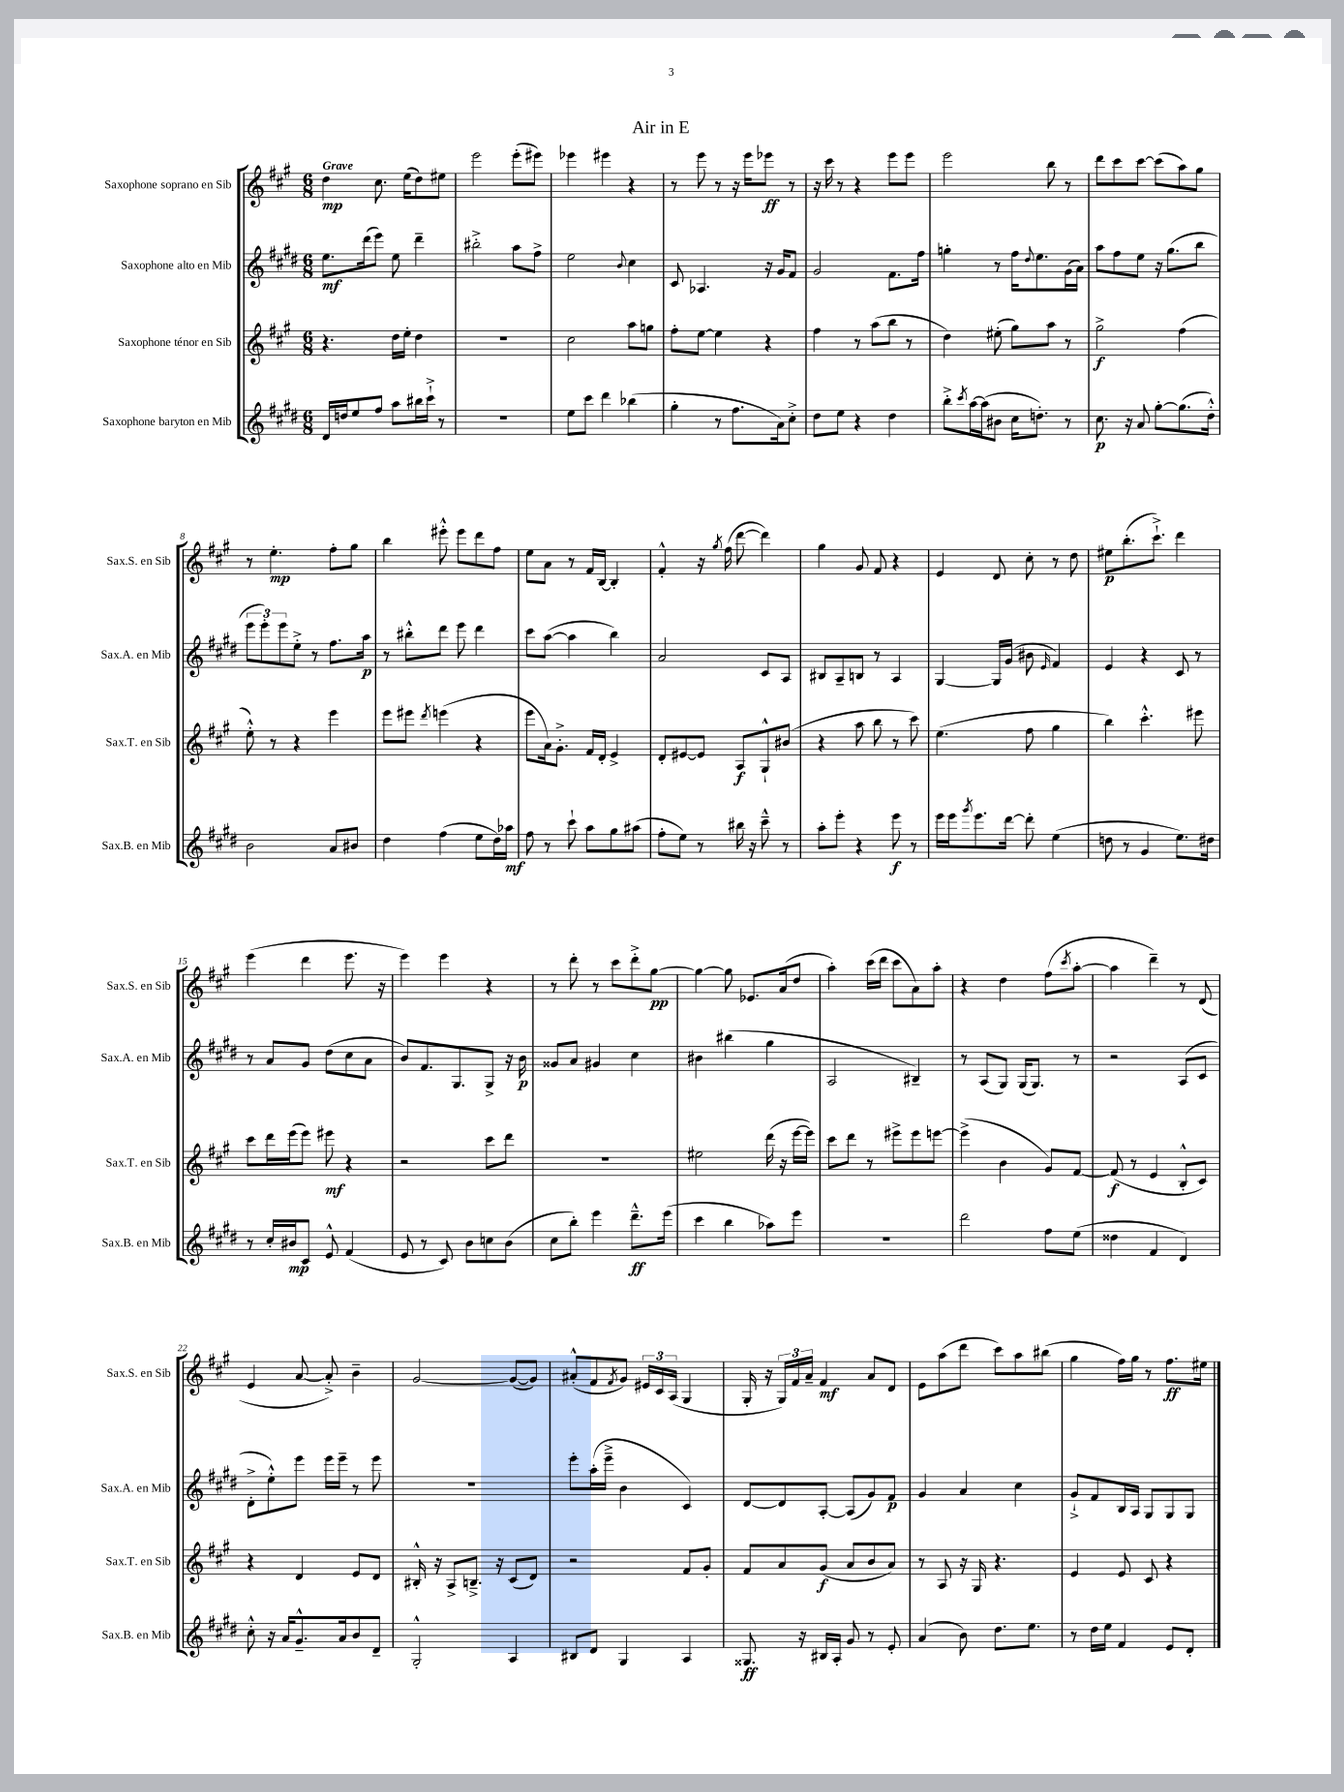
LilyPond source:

\header { title = "Air in E" }
<<
\new StaffGroup <<
\new Staff = "s0" \with { instrumentName = "Saxophone soprano en Sib" shortInstrumentName = "Sax.S. en Sib" } {
    \clef treble \key a \major \numericTimeSignature \time 6/8 \tempo "Grave"
    d''4\mp cis''8. e''16( d''8) eis''8 |
    e'''2 e'''8-.( eis'''8) |
    ees'''4 eis'''4 r4 |
    r8 e'''8 r8 r16 e'''16 ees'''8\ff r8 |
    r16 cis'''16 r8 r4 e'''8 e'''8 |
    e'''2 b''8 r8 |
    d'''8 cis'''8 cis'''8~ cis'''8( a''8) gis''8 |
    r8 e''4.-.\mp fis''8-. gis''8 |
    b''4 eis'''8-.-^ eis'''8 d'''8 fis''8 |
    e''8 a'8 r8 fis'16 b16~ b4-. |
    fis'4-.-^ r16 \acciaccatura { gis''8 } fis''16( d'''8~ d'''4) |
    gis''4 gis'8 fis'8 r4 |
    e'4 d'8 cis''8-. r8 d''8 |
    eis''8\p b''8.-.( cis'''8.-!->) d'''4 |
    e'''4( d'''4 e'''8. r16 |
    e'''4) e'''4 r4 |
    r8 d'''8-. r8 cis'''8 d'''8-.-> gis''8~\pp |
    gis''4~ gis''8 ees'8. a'16( d''8 |
    a''4-.) cis'''16( d'''16 cis'''8 a'8) a''8-. |
    r4 d''4 fis''8( \acciaccatura { cis'''8 } a''8~-. |
    a''4 d'''4--) r8 d'8( |
    e'4 a'8~ a'8-.->) b'4-- |
    gis'2~ gis'8~( gis'8) |
    ais'8-.-^( fis'8 \acciaccatura { fis'8 } gis'8) \tuplet 3/2 { eis'16 cis'16 a16( } gis4 |
    gis16-. r16 \tuplet 3/2 { gis16) fis'16 a'16-- } fis'4\mf a'8 d'8 |
    e'8 a''8( d'''8 cis'''8) a''8 bis''8( |
    gis''4 fis''16) gis''16 r8 fis''8.\ff eis''16 \bar "|." |
}
\new Staff = "s1" \with { instrumentName = "Saxophone alto en Mib" shortInstrumentName = "Sax.A. en Mib" } {
    \clef treble \key e \major \numericTimeSignature \time 6/8
    e''8.\mf dis'''16( e'''8) e''8 dis'''4-- |
    bis''2-.-> a''8 fis''8-> |
    e''2 \appoggiatura { b'8 } cis''4 |
    cis'8 aes4. r16 gis'16 fis'8 |
    gis'2 fis'8. fis''16 |
    g''4-. r8 fis''16 \appoggiatura { dis''8 } e''8. gis'16( a'16) |
    a''8 fis''8 e''8 r16 gis''8.( b''8 |
    \tuplet 3/2 { e'''8 e'''8-.) e'''8 } e''8-.-> r8 fis''8. a''16\p |
    r8 bis''8-.-^ dis'''8 e'''8 dis'''4 |
    cis'''8 a''8~( a''4 b''4) |
    a'2 cis'8 a8 |
    bis8 a8-- b8 r8 a4 |
    gis4~ gis16 gis'16( bis'8 \grace { e'16 } fis'4) |
    e'4 r4 cis'8 r8 |
    r8 a'8 gis'8 dis''8( cis''8 a'8 |
    b'8) fis'8. gis8. gis8-> r16 b'16\p |
    gisis'8 a'8 gis'4 cis''4 |
    bis'4 bis''4( gis''4 |
    a2 bis4--) |
    r8 a8( gis8) gis16( gis8.) r8 |
    r2 a8( cis'8 |
    dis'8-.-> e''8-.-^) e'''8 e'''16 e'''16-- r8 e'''8 |
    R2. |
    e'''8-. a''16-.( e'''16---> b'4 cis'4) |
    dis'8~ dis'8 a8~-. a8( gis'8) fis'8\p |
    gis'4 a'4 cis''4 |
    gis'8-!-> fis'8 b16 a16 gis8 gis8 gis8 \bar "|." |
}
\new Staff = "s2" \with { instrumentName = "Saxophone ténor en Sib" shortInstrumentName = "Sax.T. en Sib" } {
    \clef treble \key a \major \numericTimeSignature \time 6/8
    r4. d''16 e''16-. d''4 |
    R2. |
    cis''2 a''8 g''8 |
    fis''8-. e''8~ e''4 r4 |
    fis''4 r8 a''8( b''8 r8 |
    d''4) eis''8-.( gis''8) a''8 r8 |
    gis''2->\f fis''4( |
    e''8-.-^) r8 r4 e'''4 |
    e'''8 eis'''8 \acciaccatura { d'''8 } e'''4( r4 |
    e'''8 a'16) gis'8.-.-> fis'16 d'16-. e'4-> |
    d'8-. eis'8~ eis'8 a8\f gis8-!-^ bis'8( |
    r4 a''8 b''8 r8 cis'''8) |
    e''4.( fis''8 gis''4 |
    b''4) cis'''4.-.-^ eis'''8 |
    cis'''8 d'''16 e'''16( e'''8) eis'''8\mf r4 |
    r2 cis'''8 d'''8 |
    R2. |
    eis''2 d'''16( r16 e'''16~ e'''16) |
    cis'''8 d'''8 r8 eis'''8-> eis'''8 e'''8~ |
    e'''4->( b'4 gis'8) fis'8~ |
    fis'8\f( r8 e'4 b8-.-^ cis'8) |
    r4 d'4 e'8 d'8 |
    bis16-.-^ r16 a8-> b8.---> r16 cis'8( d'8) |
    r2 fis'8 gis'8-. |
    fis'8 a'8 gis'8\f( a'8 b'8 a'8) |
    r8 a8 r16 gis16 r4. |
    e'4 e'8 cis'8 r4 \bar "|." |
}
\new Staff = "s3" \with { instrumentName = "Saxophone baryton en Mib" shortInstrumentName = "Sax.B. en Mib" } {
    \clef treble \key e \major \numericTimeSignature \time 6/8
    dis'16 d''16 e''8 fis''8 a''8 bis''16 cis'''16-!-> r8 |
    R2. |
    e''8 cis'''8 dis'''4 bes''4( |
    gis''4-. r8 fis''8. a'16) cis''8-.-> |
    dis''8 e''8 r4 dis''4 |
    b''8-.-> \acciaccatura { cis'''8 } a''16~ a''16( bis'8 cis''16 d''8.-.) r8 |
    cis''8.\p r16 a'8 gis''8~-. gis''8.( dis''16-.-^) |
    b'2 a'8 bis'8 |
    dis''4 fis''4( e''8 dis''16) aes''16\mf |
    fis''8 r8 cis'''8-! a''8 gis''8 ais''8( |
    fis''8-. e''8) r8 bis''16 r16 cis'''8---^ r8 |
    a''8-. e'''8-. r4 e'''8\f r8 |
    e'''16 e'''16 \acciaccatura { gis'''8 } e'''8. dis'''16~ dis'''8-. e''4( |
    d''8 r8 gis'4 e''8.) dis''16 |
    r8 cis''16-. bis'16\mp cis'8 e'8-^ fis'4( |
    e'8 r8 cis'8) b'8 c''8 b'8( |
    cis''8 b''8-.) e'''4 dis'''8.---^\ff e'''16( |
    cis'''4 b''4 aes''8) e'''8 |
    R2. |
    dis'''2 fis''8 e''8( |
    disis''4 fis'4 dis'4) |
    cis''8-.-^ r16 a'16 gis'8.---^ a'16 b'8 dis'8-- |
    gis2-.-^ a4 |
    bis8 dis'8 gis4 a4 |
    gisis8.\ff r16 bis16 a16-. gis'8 r8 e'8-. |
    a'4( b'8) dis''8. e''8. |
    r8 dis''16 e''16 fis'4 e'8 dis'8-. \bar "|." |
}
>>
>>
